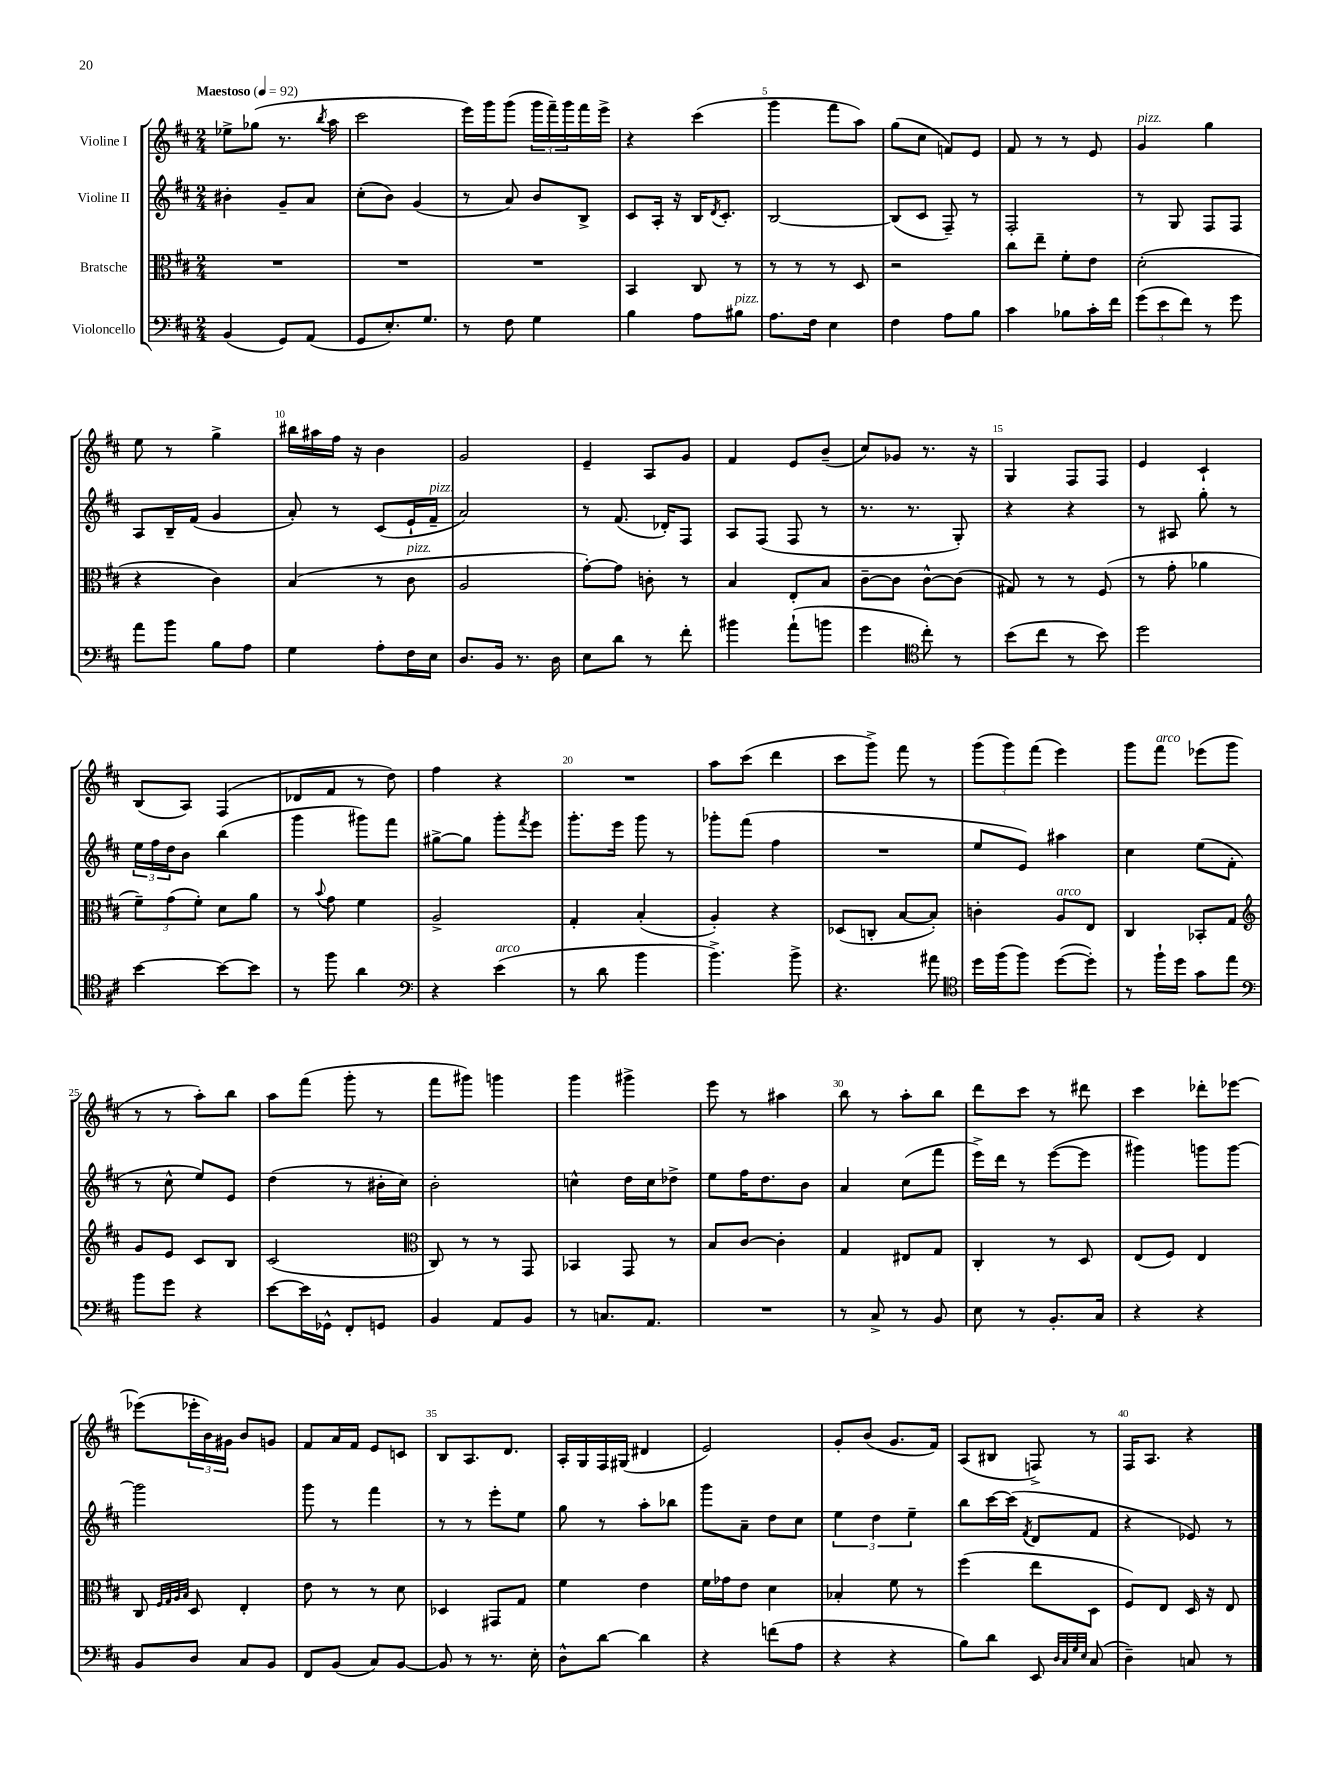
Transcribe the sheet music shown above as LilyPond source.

<<
\new StaffGroup <<
\new Staff = "s0" \with { instrumentName = "Violine I" } {
    \clef treble \key d \major \numericTimeSignature \time 2/4 \tempo "Maestoso" 4 = 92
    ees''8-> ges''8( r8. \acciaccatura { b''8 } a''16 |
    cis'''2 |
    e'''16) g'''16 g'''8( \tuplet 3/2 { g'''16 fis'''16--) g'''16 } fis'''16 e'''16-> |
    r4 cis'''4( |
    g'''4 fis'''8 a''8) |
    g''8( cis''8 f'8) e'8 |
    fis'8 r8 r8 e'8 |
    g'4^\markup { \italic "pizz." } g''4 |
    e''8 r8 g''4-> |
    bis''16 ais''16 fis''16 r16 b'4 |
    g'2 |
    e'4-- a8 g'8 |
    fis'4 e'8 b'8--( |
    cis''8) ges'8 r8. r16 |
    g4 fis8 fis8 |
    e'4 cis'4-! |
    b8( a8) fis4( |
    des'8 fis'8 r8 d''8) |
    fis''4 r4 |
    R2 |
    a''8 cis'''8( d'''4 |
    cis'''8 g'''8->) fis'''8 r8 |
    \tuplet 3/2 { g'''8( g'''8) fis'''8( } e'''4) |
    g'''8 fis'''8^\markup { \italic "arco" } ees'''8( g'''8 |
    r8 r8 a''8-.) b''8 |
    a''8 fis'''8( g'''8-. r8 |
    fis'''8 gis'''8) g'''4 |
    g'''4 gis'''4-> |
    e'''8 r8 ais''4 |
    b''8 r8 a''8-. b''8 |
    d'''8 cis'''8 r8 dis'''8 |
    cis'''4 des'''8-. ees'''8~ |
    ees'''8( \tuplet 3/2 { ees'''16-. b'16) gis'16 } b'8 g'8 |
    fis'8 a'16 fis'16 e'8 c'8 |
    b8 a8. d'8. |
    a16-. g16 fis16 gis16( dis'4 |
    e'2) |
    g'8-. b'8( g'8. fis'16) |
    a8( bis8 f8->) r8 |
    fis16 a8. r4 \bar "|." |
}
\new Staff = "s1" \with { instrumentName = "Violine II" } {
    \clef treble \key d \major \numericTimeSignature \time 2/4
    bis'4-. g'8-- a'8 |
    cis''8-.( b'8) g'4( |
    r8 a'8) b'8 b8-> |
    cis'8 a16-. r16 b16 \acciaccatura { d'8 } cis'8.-. |
    b2~ |
    b8( cis'8 fis8--) r8 |
    fis2-. |
    r8 g8 fis8 fis8 |
    a8 b16-- fis'16( g'4 |
    a'8-.) r8 cis'8( e'16-! fis'16--^\markup { \italic "pizz." } |
    a'2) |
    r8 fis'8.( des'16-.) fis8 |
    a8 fis8( fis8 r8 |
    r8. r8. g8-.) |
    r4 r4 |
    r8 ais8 g''8-. r8 |
    \tuplet 3/2 { e''16 fis''16 d''16 } b'8 b''4( |
    g'''4 gis'''8) fis'''8 |
    gis''8~-> gis''8 g'''8-. \acciaccatura { fis'''8 } e'''8 |
    g'''8.-. e'''16 g'''8 r8 |
    ges'''8-. fis'''8( fis''4 |
    R2 |
    e''8 e'8) ais''4 |
    cis''4 e''8( fis'8-. |
    r8 cis''8-^ e''8) e'8 |
    d''4( r8 bis'16-. cis''16) |
    b'2-. |
    c''4-^ d''16 c''16 des''8-> |
    e''8 fis''16 d''8. b'8 |
    a'4 cis''8( fis'''8 |
    e'''16->) d'''16 r8 e'''8~( e'''8 |
    gis'''4) g'''8 g'''8~ |
    g'''2 |
    g'''8 r8 fis'''4 |
    r8 r8 e'''8-. e''8 |
    g''8 r8 a''8-. bes''8 |
    g'''8 a'8-- d''8 cis''8 |
    \tuplet 3/2 { e''4 d''4 e''4-- } |
    b''8 cis'''16~ cis'''16( \acciaccatura { fis'8 } d'8 fis'8 |
    r4 ees'8) r8 \bar "|." |
}
\new Staff = "s2" \with { instrumentName = "Bratsche" } {
    \clef alto \key d \major \numericTimeSignature \time 2/4
    R2 |
    R2 |
    R2 |
    b,4 cis8 r8 |
    r8 r8 r8 d8 |
    r2 |
    cis''8 e''8-- fis'8-. e'8 |
    d'2-.( |
    r4 cis'4) |
    b4( r8 cis'8^\markup { \italic "pizz." } |
    a2 |
    g'8~-.) g'8 c'8-. r8 |
    b4 e8-. b8 |
    cis'8~-- cis'8 cis'8~-^ cis'8( |
    gis8) r8 r8 fis8( |
    r8 g'8-. aes'4 |
    \tuplet 3/2 { fis'8--) g'8( fis'8-.) } d'8 a'8 |
    r8 \appoggiatura { b'8 } g'8 fis'4 |
    a2-> |
    g4-. b4-.( |
    a4-.) r4 |
    des8( c8-. b8~ b8-.) |
    c'4-. a8^\markup { \italic "arco" } e8 |
    cis4 bes,8-. g8 |
    \clef treble g'8 e'8 cis'8 b8 |
    cis'2( |
    \clef alto cis8) r8 r8 g,8 |
    bes,4 g,8 r8 |
    b8 cis'8~ cis'4-. |
    g4 eis8 g8 |
    cis4-. r8 d8 |
    e8( fis8) e4 |
    cis8 \grace { fis32 g32 a32 b32 } d8 e4-. |
    e'8 r8 r8 d'8 |
    des4 gis,8 g8 |
    fis'4 e'4 |
    fis'16 ges'16 e'8 d'4 |
    bes4-. fis'8 r8 |
    fis''4( e''8 d8 |
    fis8) e8 d16 r16 e8 \bar "|." |
}
\new Staff = "s3" \with { instrumentName = "Violoncello" } {
    \clef bass \key d \major \numericTimeSignature \time 2/4
    b,4( g,8) a,8( |
    g,8 e8.-.) g8. |
    r8 fis8 g4 |
    b4 a8 bis8^\markup { \italic "pizz." } |
    a8. fis16 e4 |
    fis4 a8 b8 |
    cis'4 bes8 cis'16-. fis'16 |
    \tuplet 3/2 { g'8( e'8 fis'8) } r8 g'8 |
    a'8 b'8 b8 a8 |
    g4 a8-. fis16 e16 |
    d8. b,16 r8. d16 |
    e8 d'8 r8 fis'8-. |
    bis'4 a'8-!( b'8 |
    g'4 \clef tenor cis''8-.) r8 |
    b'8( cis''8 r8 b'8) |
    d''2 |
    b'4~ b'8~ b'8 |
    r8 fis''8 a'4 |
    \clef bass r4 e'4^\markup { \italic "arco" }( |
    r8 d'8 b'4 |
    b'4.->) b'8-> |
    r4. ais'8 |
    \clef tenor d''16 fis''16( fis''8) d''8~( d''8-.) |
    r8 fis''16-! d''16 g'8 e''8 |
    \clef bass b'8 g'8 r4 |
    e'8~ e'16 ges,16-^ fis,8-. g,8 |
    b,4 a,8 b,8 |
    r8 c8. a,8. |
    R2 |
    r8 cis8-> r8 b,8 |
    e8 r8 b,8.-. cis16 |
    r4 r4 |
    b,8 d8 cis8 b,8 |
    fis,8 b,8( cis8) b,8~ |
    b,8 r8 r8. e16-. |
    d8-^ d'8~ d'4 |
    r4 f'8( a8 |
    r4 r4 |
    b8) d'8 e,8 \grace { d32 cis32 g32 e32 } cis8( |
    d4--) c8 r8 \bar "|." |
}
>>
>>
\layout { \context { \Score \override BarNumber.break-visibility = ##(#f #t #t) barNumberVisibility = #(every-nth-bar-number-visible 5) } }
